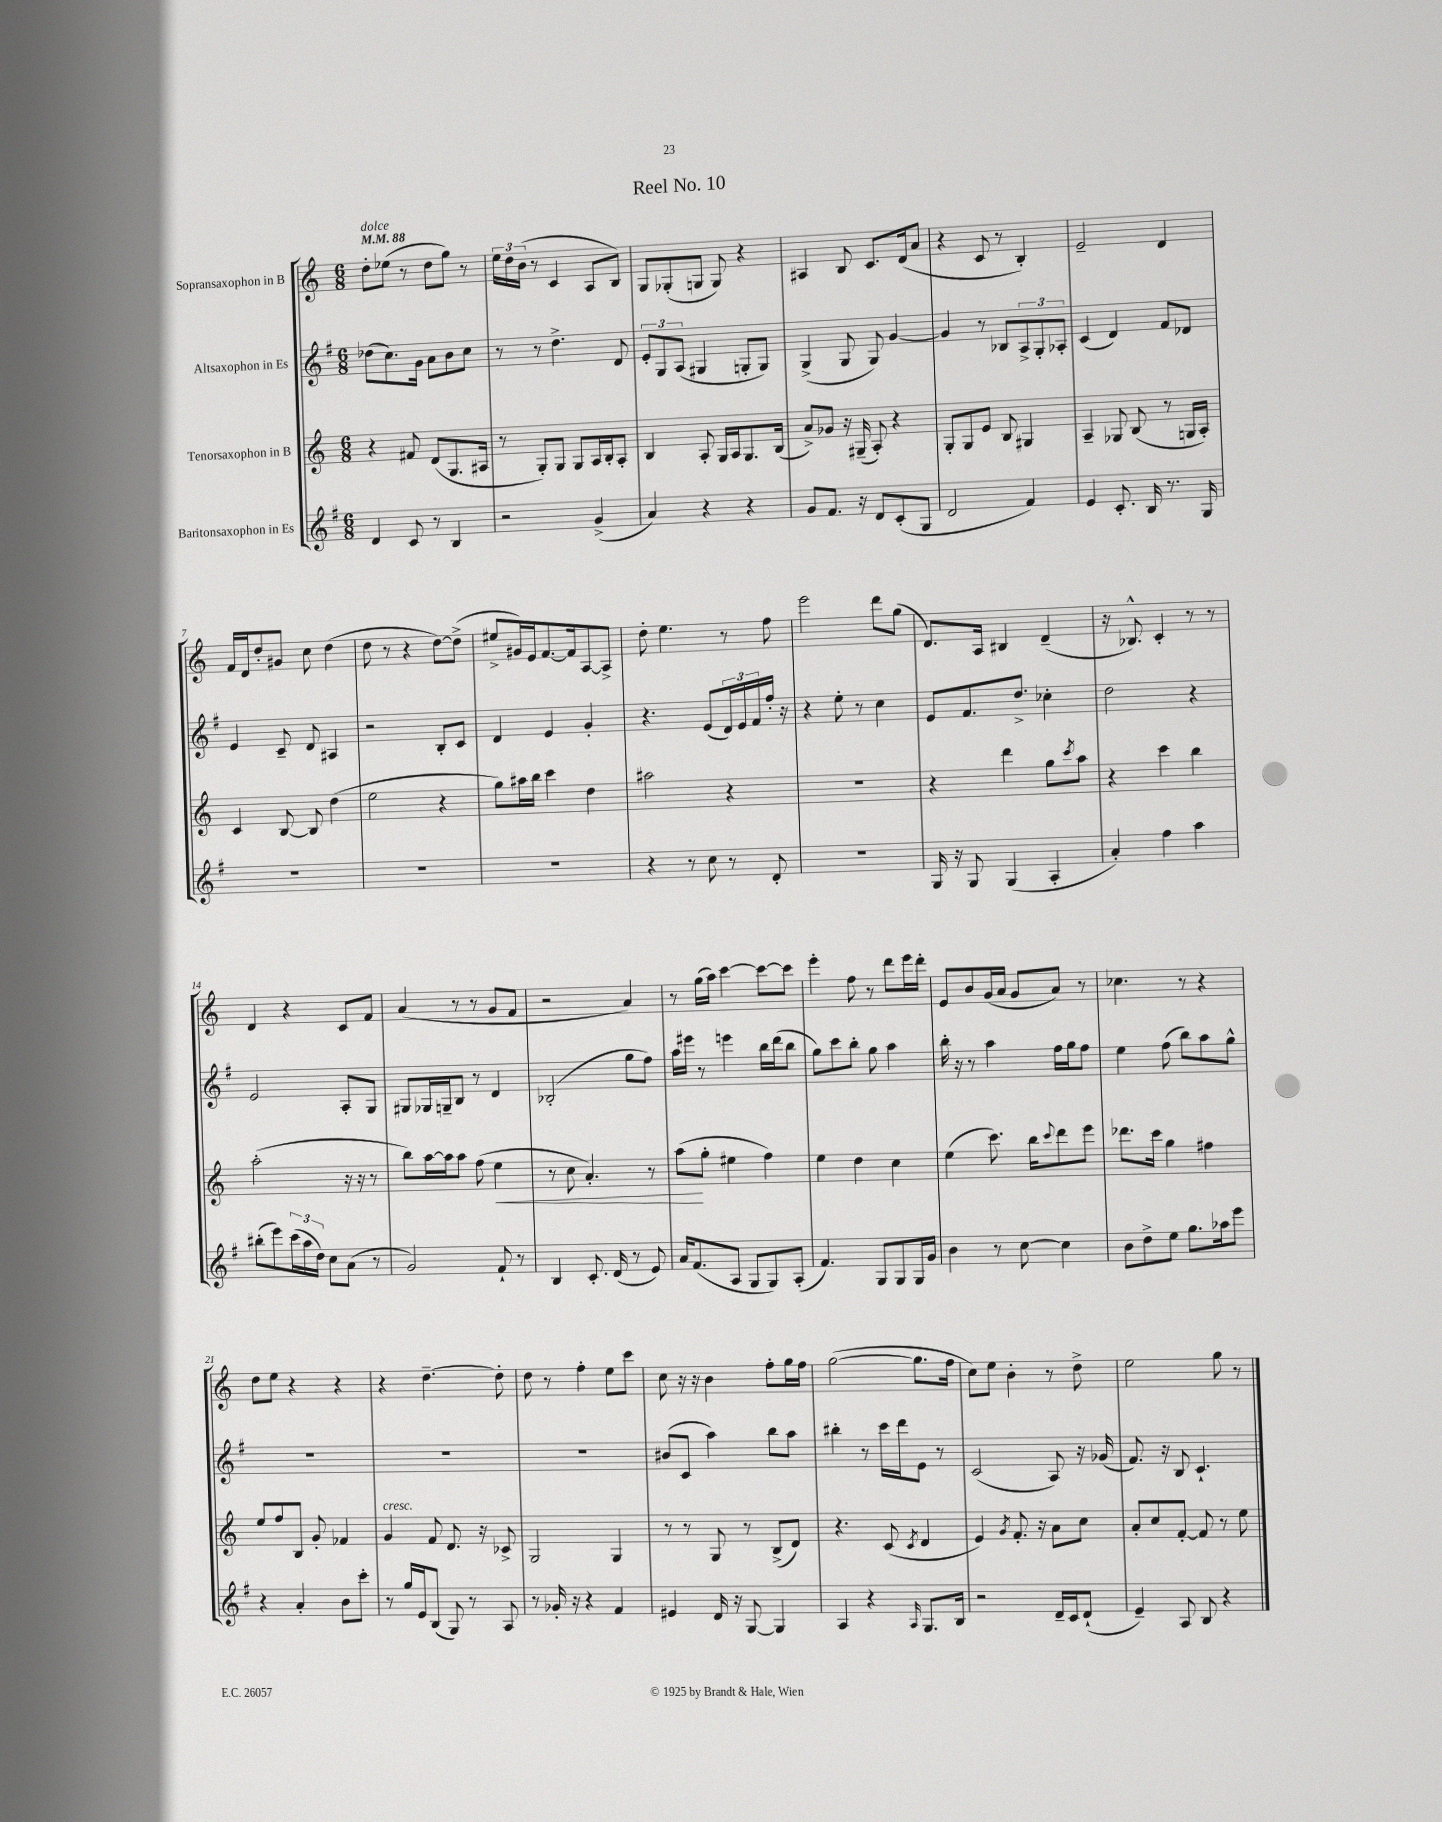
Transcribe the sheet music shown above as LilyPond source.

\header { title = "Reel No. 10" }
<<
\new StaffGroup <<
\new Staff = "s0" \with { instrumentName = "Sopransaxophon in B" } {
    \clef treble \key c \major \numericTimeSignature \time 6/8 \tempo 4 = 88
    d''8-.^\markup { \italic "dolce" } ees''8( r8 d''8 g''8) r8 |
    \tuplet 3/2 { e''16 d''16 b'16( } r8 c'4 a8 b8) |
    g8 ges8-.( g8 g8) r4 |
    ais4 b8 c'8. d'16( a'8 |
    r4 c'8 r8 b4-.) |
    e'2-- d'4 |
    f'16 d'16 d''8-. gis'8 c''8 d''4( |
    d''8 r8 r4 d''8~) d''8->( |
    eis''8-> gis'16) e'16 f'8.~ f'16 a8~ a8-> |
    d''8-. e''4. r8 f''8 |
    e'''2 d'''8 g''8( |
    d'8.) a16 bis4 d'4--( |
    r16 bes8.-^) c'4-. r8 r8 |
    d'4 r4 c'8 f'8 |
    a'4( r8 r8 g'8 f'8 |
    r2 a'4) |
    r8 g''16( a''16) c'''4~ c'''8~ c'''8 |
    e'''4-. f''8 r8 d'''8 e'''16 d'''16-. |
    e'8 b'8 g'16( a'16 g'8 a'8) r8 |
    ces''4. r8 r4 |
    d''8 e''8 r4 r4 |
    r4 d''4.~-- d''8-. |
    d''8 r8 f''4-. e''8 c'''8 |
    c''8 r16 r16 b'4 f''8-. g''16 f''16 |
    g''2~( g''8. f''16 |
    c''8) e''8 b'4-. r8 d''8-> |
    e''2 g''8 r8 \bar "|." |
}
\new Staff = "s1" \with { instrumentName = "Altsaxophon in Es" } {
    \clef treble \key g \major \numericTimeSignature \time 6/8
    des''8( c''8.) g'16 a'8 b'8 c''8 |
    r8 r8 d''4.-> d'8 |
    \tuplet 3/2 { e'8-. g8 a8( } gis4 g8-. g8) |
    g4->( g8 g8) g'4~ |
    g'4 r8 bes8 \tuplet 3/2 { a8-> g8-. aes8-. } |
    c'4( d'4) fis'8 des'8 |
    e'4 c'8-- d'8 ais4 |
    r2 b8-. c'8 |
    d'4 e'4 g'4-. |
    r4. e'8( \tuplet 3/2 { d'16) e'16 fis'16 } fis''16-. r16 |
    r4 e''8-. r8 c''4 |
    e'8 fis'8. d''8.-> ces''4-. |
    d''2 r4 |
    e'2 a8-. g8 |
    gis8 ges16 g16-- b8 r8 d'4 |
    bes2-.( g''8 fis''8) |
    a''16 eis'''16 r8 e'''4 b''16 d'''16( b''8 |
    g''8) c'''8 b''8-. g''8 a''4 |
    b''16-. r16 r8 a''4 fis''16 g''16 fis''8 |
    e''4 fis''8( b''8) a''8 g''8-^ |
    R2. |
    R2. |
    R2. |
    bis'8( c'8 a''4) b''8 a''8 |
    bis''4-. r8 c'''16 d'''16 e'8 r8 |
    c'2( a8) r16 ges'16( |
    fis'8.) r16 b8 c'4.-! \bar "|." |
}
\new Staff = "s2" \with { instrumentName = "Tenorsaxophon in B" } {
    \clef treble \key c \major \numericTimeSignature \time 6/8
    r4 fis'8 d'8( g8. ais16 |
    r8 g8-.) g8 g8 a16 b16-. a8-. |
    b4 a8-. g16 a16 g8. b16( |
    a'8->) ges'8 r16 gis16--( a8-.) r4 |
    g8-. g8 e'8 b8 gis4 |
    a4-- ges8 b8( r8 g16 a16-.) |
    c'4 b8~ b8 d''4( |
    e''2 r4 |
    g''8) ais''16 b''16 c'''4 d''4 |
    ais''2 r4 |
    R2. |
    r4 d'''4 g''8 \acciaccatura { c'''8 } a''8 |
    r4 c'''4 b''4 |
    a''2-.( r16 r16 r8 |
    b''8) a''16~ a''16 a''8 f''8( e''4\< |
    r8 c''8 a'4.-.) r8 |
    a''8\!( g''8-. eis''4 f''4) |
    e''4 d''4 c''4 |
    e''4( c'''8.) b''16 \appoggiatura { c'''8 } d'''8 e'''8 |
    des'''8. c'''16 g''4 fis''4 |
    e''8 f''8 b8 g'8-. fes'4 |
    g'4^\markup { \italic "cresc." } f'8 d'8. r16 ces'8-> |
    g2 g4 |
    r8 r8 g8 r8 b8->( d'8) |
    r4. c'8( \acciaccatura { c'8 } d'4 |
    e'4) \acciaccatura { g'8 } f'8.-. r16 a'8 c''8 |
    a'8-. c''8 f'8~-. f'8 r8 e''8 \bar "|." |
}
\new Staff = "s3" \with { instrumentName = "Baritonsaxophon in Es" } {
    \clef treble \key g \major \numericTimeSignature \time 6/8
    d'4 c'8 r8 b4 |
    r2 g'4->( |
    a'4) r4 r4 |
    g'8 fis'8. r16 d'8 c'8-.( g8 |
    d'2 fis'4) |
    e'4 c'8.-. b16 r8. g16 |
    R2. |
    R2. |
    R2. |
    r4 r8 c''8 r8 d'8-. |
    R2. |
    g16 r16 g8 g4( a4-. |
    a'4-.) fis''4 a''4 |
    bis''8-.( e'''8) \tuplet 3/2 { c'''16( a''16 d''16) } c''8 a'8( r8 |
    g'2) fis'8-! r8 |
    b4 c'8.-. d'16( r8 e'8) |
    a'16 fis'8.( a8 g8 g8) a8-.( |
    fis'4.) g8 g8 g16 g'16 |
    b'4 r8 c''8~ c''4 |
    b'8 d''8-> e''8 g''8. aes''16 e'''8 |
    r4 a'4-. b'8 c'''8-. |
    r8 g''16 e'16 b8( g8) r8 a8 |
    r8 ges'16-. r16 r4 fis'4 |
    eis'4 d'16 r16 g8~ g4 |
    a4 r4 \grace { a16 } g8. b16 |
    r2 d'16-- c'16 d'8-!( |
    e'4--) a8 b8 r4 \bar "|." |
}
>>
>>
